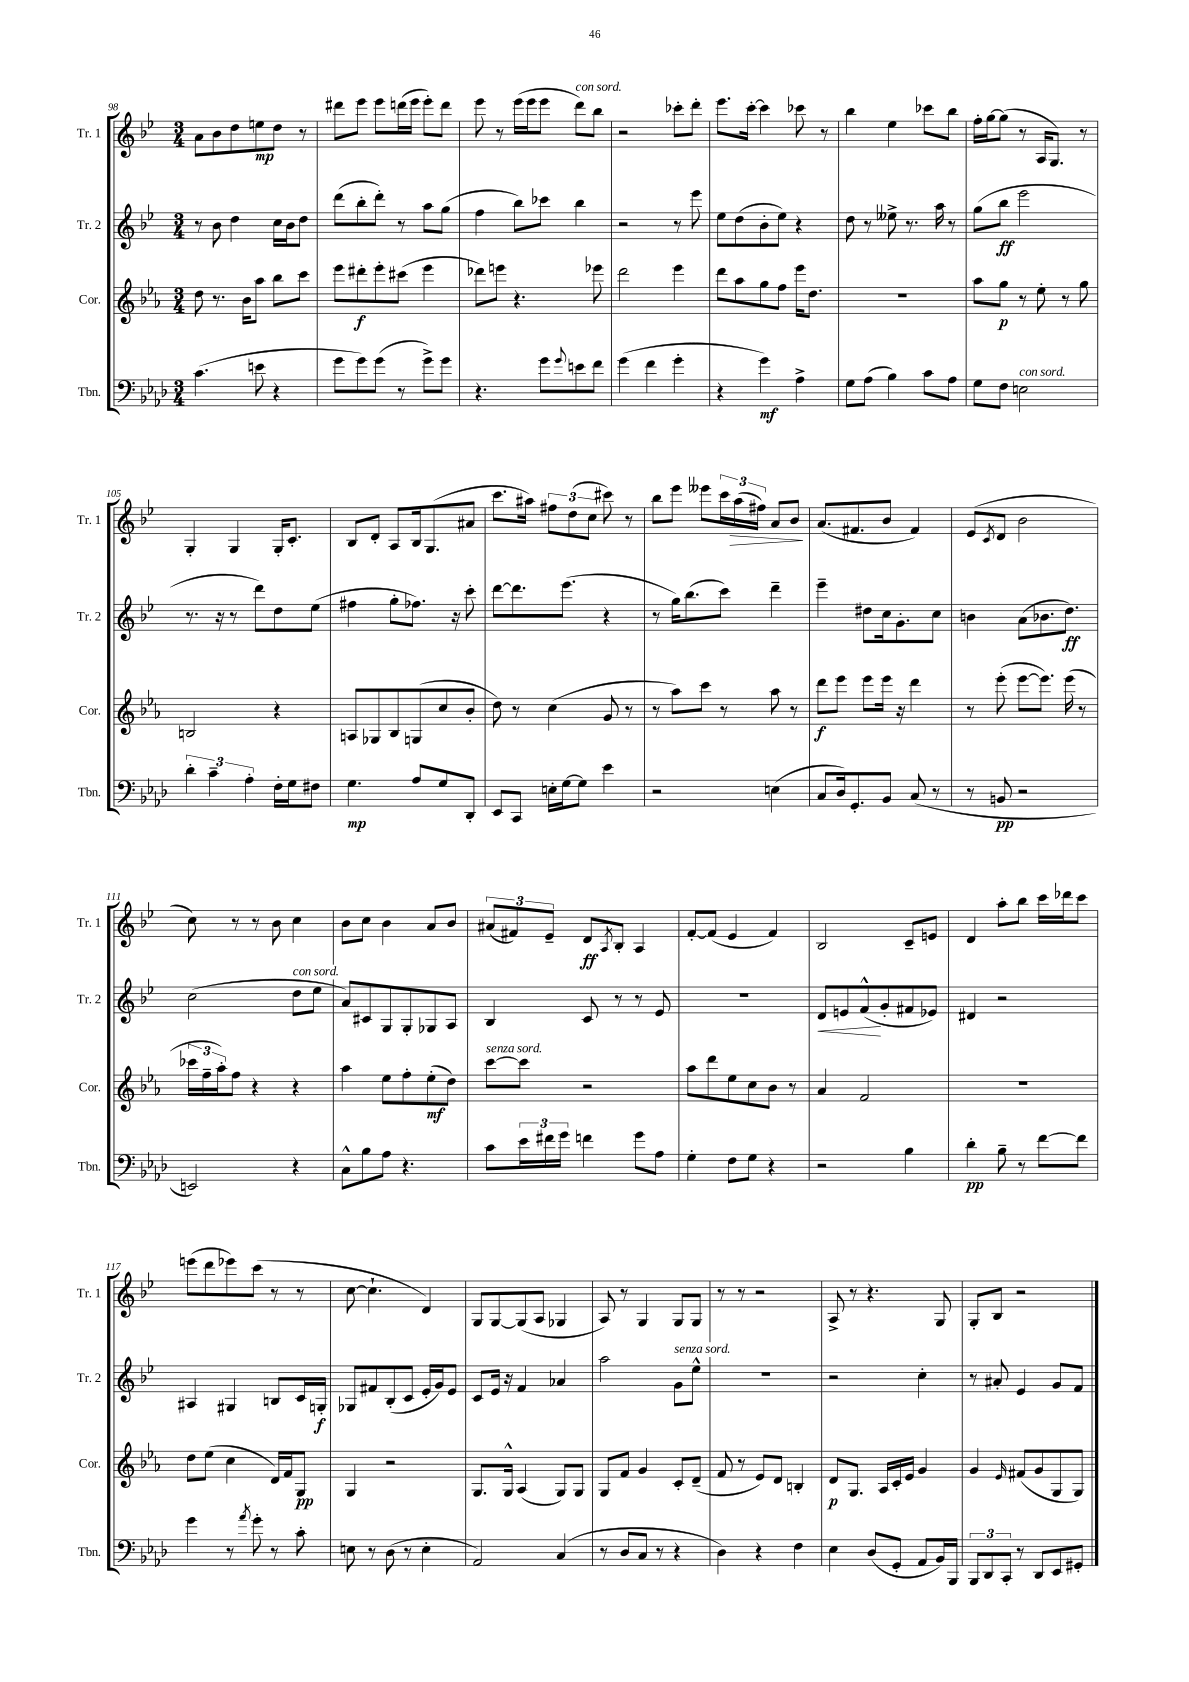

**kern	**kern	**kern	**kern
*staff4	*staff3	*staff2	*staff1
*clefF4	*clefG2	*clefG2	*clefG2
*k[b-e-a-d-]	*k[b-e-a-]	*k[b-e-]	*k[b-e-]
*M3/4	*M3/4	*M3/4	*M3/4
(4.c\	8dd\	8r	8a\L
.	8.r	8b-\	8b-\
.	.	4dd\	8dd\
.	16b-\LK	.	.
8e\	8aa-\J	.	8ee\
4r	8bb-\L	16cc\LL	8dd\J
.	.	16b-\J	.
.	8ccc\J	8dd\J	8r
=	=	=	=
8g\L	8eee-\L	(8ddd\L	8ddd#\L
8g\)	8ddd#'\	8bb-'\	8eee-\J
(8g\J	8eee-'\	8ddd'\J)	8eee-\L
8r	(8ccc#\J	8r	(16ddd\L
.	.	.	16eee-\JJ
8g^\L)	4eee-\	8aa\L	8eee-'\L)
8g\J	.	(8gg\J	8ddd\J
=	=	=	=
4.r	8ddd-\L)	4ff\	8eee-\
.	8eee\J	.	8r
.	4.r	8bb-\L)	(16eee-\LL
.	.	.	16eee-\J
8g\L	.	8ccc-\J	8eee-\J
8qqg/	.	.	.
8e\	.	4bb-\	8ddd\L)
8f\J	8eee-\	.	8bb-\J
=	=	=	=
(4g\	2ddd\	2r	2r
4f\	.	.	.
4g'\	4eee-\	8r	8ccc-'\L
.	.	8eee-\	8ddd'\J
=	=	=	=
4r	8ddd\L	8ee-\L	8.eee-\L
.	8aa-\	(8dd\	.
.	.	.	[16ccc'\Jk
4g\)	8gg\	8b-'\	4ccc\]
.	8ff\J	8ee-\J)	.
4A-^\	16eee-\LK	4r	8ccc-\
.	8.dd\J	.	.
.	.	.	8r
=	=	=	=
8G\L	2.r	8dd\	4bb-\
(8A-\J	.	8r	.
4B-\)	.	8ee--^\	4ee-\
.	.	8.r	.
8c\L	.	.	8ccc-\L
.	.	16aa\	.
8A-\J	.	8r	8bb-\J
=	=	=	=
8G\L	8aa-\L	(8gg\L	16ff'\LL
.	.	.	[16gg\J
8F\J	8gg\J	8bb-\J	(8gg\]J
2E\	8r	2eee-\	8r
.	8ee-'\	.	16A/LK
.	.	.	8.G/J)
.	8r	.	.
.	8gg\	.	8r
=	=	=	=
6d-'\	2B/	8.r	4G'/
6c~\	.	.	.
.	.	16r	.
.	.	8r	4G/
6A-'\	.	.	.
.	.	8ddd\L)	.
16F'\LL	4r	8dd\	16G'/LK
16G\J	.	.	8.c'/J
8F#\J	.	(8ee-\J	.
=	=	=	=
4.G\	8A/L	4ff#\	8B-/L
.	8G-/	.	8d'/J
.	8B-/	8gg'\L	8A/L
8A-/L	(8G/	8.ff-\J)	16B-/k
.	.	.	(8.G/
8G/	8cc/	.	.
.	.	16r	.
8DD-'/J	8b-'/J	8ccc'\	8a#/J
=	=	=	=
8EE-/L	8dd\)	[8ddd\L	8.ccc\L
8CC/J	8r	8.ddd\]	.
.	.	.	16aa#\Jk)
16E'\LL	(4cc\	.	12ff#\L
[16G\J	.	(8.eee-\J	.
.	.	.	(12dd\
8G\]J	.	.	.
.	.	.	12cc\J
4e-\	8g/	4r	8ccc#\)
.	8r	.	8r
=	=	=	=
2r	8r	8r	8bb-\L
.	8aa-\L)	16gg\LK)	8eee-\J
.	.	(8.bb-\	.
.	8ccc\J	.	8eee--\L
.	8r	8ccc\J)	24ccc\L
.	.	.	(24aa\
.	.	.	24ff#\JJ)
(4E\	8aa-\	4ddd~\	8a/L
.	8r	.	8b-/J
=	=	=	=
8C/L	8ddd\L	4eee-~\	(8.a/L
16D-/k)	8eee-\J	.	.
8.GG'/	.	.	8.f#/
.	8eee-\L	8dd#\L	.
8BB-/J	16eee-\Jk	16cc\k	8b-/J
.	16r	8.g'\	.
(8C/	4ddd\	.	4f#/)
8r	.	8cc\J	.
=	=	=	=
8r	8r	4b\	(8e-/L
.	.	.	8qc/
8BB/	(8eee-'\	.	8d/J
2r	[8eee-\L	(8a\L	2b-\
.	8.eee-\]J)	8.b-\	.
.	(16eee-\	8.dd\J)	.
.	8r	.	.
=	=	=	=
2EE/)	24ccc-\LL	(2cc\	8cc\)
.	24ff~\	.	.
.	24aa-'\J)	.	.
.	8ff\J	.	8r
.	4r	.	8r
.	.	.	8b-\
4r	4r	8dd\L	4cc\
.	.	8ee-\J	.
=	=	=	=
8C^^\L	4aa-\	8a/L)	8b-\L
8B-\	.	8c#/	8cc\J
8A-\J	8ee-\L	8G/	4b-\
4.r	8ff'\	8G'/	.
.	(8ee-'\	8G-/	8a/L
.	8dd\J)	8A/J	8b-/J
=	=	=	=
8c\L	[8ccc\L	4B-/	(12a#/L
.	.	.	12f#/)
24e-\L	8ccc\]J	.	.
24f#\	.	.	12e-~/J
24g\JJ	.	.	.
4f\	2r	8c/	8d/L
.	.	.	8qA/
.	.	8r	8B-'/J
8g\L	.	8r	4A/
8A-\J	.	8e-/	.
=	=	=	=
4G'\	8aa-\L	2.r	[8f'/L
.	8ddd\	.	(8f/]J
8F\L	8ee-\	.	4e-/
8G\J	8cc\	.	.
4r	8b-\J	.	4f/)
.	8r	.	.
=	=	=	=
2r	4a-/	8d/L	2B-/
.	.	8e/	.
.	2f/	(8f^^/	.
.	.	8g'/	.
4B-\	.	8f#/	8c~/L
.	.	8e-/J)	8e/J
=	=	=	=
4d-'\	2.r	4d#/	4d/
8B-~\	.	2r	8aa'\L
8r	.	.	8bb-\J
[8f\L	.	.	16ccc\LL
.	.	.	16ddd-\J
8f\]J	.	.	8ccc\J
=	=	=	=
4g\	8dd\L	4A#/	(8eee\L
.	(8ee-\J	.	8ddd\
8r	4cc\	4G#/	8eee-\)
8qa-/	.	.	.
8g'\	.	.	(8ccc\J
8r	16d/LL)	8B/L	8r
.	16f/J	.	.
8c'\	8G/J	16c/L	8r
.	.	16G'/JJ	.
=	=	=	=
8E\	4G/	8G-/L	[8cc\
8r	.	8f#/	4.cc`\]
(8D-\	2r	(8B-'/	.
8r	.	8c/J	.
4E'\	.	16e-'/LL	4d/)
.	.	16g/J)	.
.	.	8e-/J	.
=	=	=	=
2AA-/)	8.G/L	8c/L	8G/L
.	.	16e-/Jk	[8G/
.	16G^^/Jk	16r	.
.	(4A-/	4f/	(8G/]
.	.	.	8A/J
(4C/	8G/L)	4a-/	4G-/
.	8G/J	.	.
=	=	=	=
8r	8G/L	2aa\	8A/)
8D-/L	8f/J	.	8r
8C/J	4g/	.	4G/
8r	.	.	.
4r	8c'/L	8g\L	8G/L
.	(8d~/J	8ee-^^\J	8G/J
=	=	=	=
4D-\)	8f/	2.r	8r
.	8r	.	8r
4r	8e-/L)	.	2r
.	8d/J	.	.
4F\	4B'/	.	.
=	=	=	=
4E-\	8d/L	2r	8A^/
.	8.G/J	.	8r
(8D-/L	.	.	4.r
.	16A-/LL	.	.
8GG'/J	16c'/	.	.
.	16e-/JJ	.	.
8AA-/L	4g/	4cc'\	.
16BB-/L)	.	.	8G/
16BBB-/JJ	.	.	.
=	=	=	=
12BBB-/L	4g/	8r	8G'/L
12DD-/	.	.	.
.	.	8a#'/	8B-/J
12CC'/J	.	.	.
.	16qqe-/	.	.
8r	(8f#/L	4e-/	2r
8DD-/L	8g/	.	.
8EE-/	8G/	8g/L	.
8GG#'/J	8G/J)	8f/J	.
==	==	==	==
*-	*-	*-	*-
